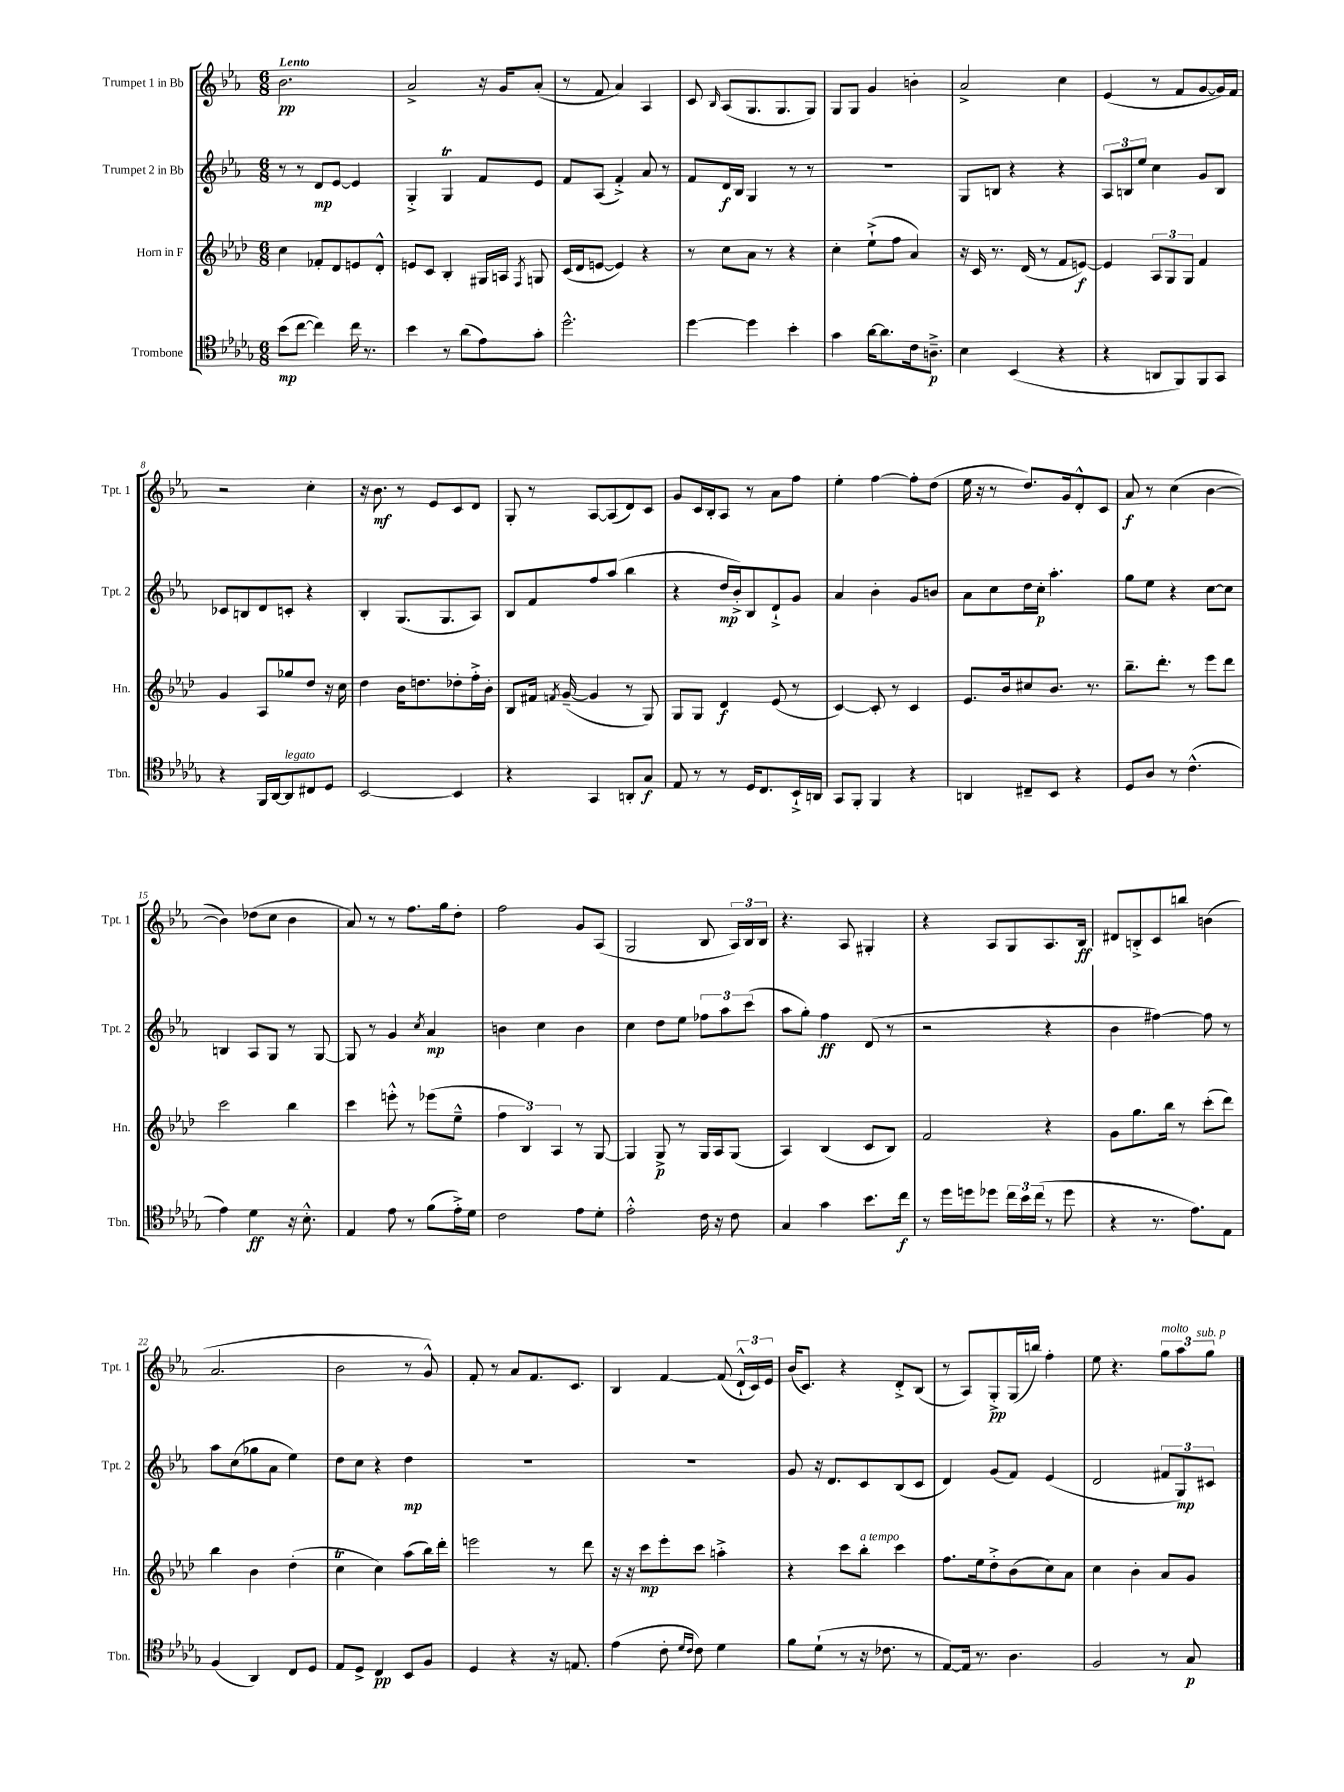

**kern	**kern	**kern	**kern
*staff4	*staff3	*staff2	*staff1
*clefC4	*clefG2	*clefG2	*clefG2
*k[b-e-a-d-g-]	*k[b-e-a-d-]	*k[b-e-a-]	*k[b-e-a-]
*M6/8	*M6/8	*M6/8	*M6/8
(8b-	4cc	8r	2.b-
[8cc	.	8r	.
4cc])	8f-'	8d	.
.	8d-	[8e-	.
16cc	8e	4e-]	.
8.r	.	.	.
.	8d-'^^	.	.
=	=	=	=
4b-	8e	4G'^	2a-^
.	8c	.	.
8r	4B-'	4G	.
(8a-	.	.	.
8e-)	16G#	8f	16r
.	16A	.	16g
.	8qF	.	.
8g-'	8G	8e-	(8a-'
=	=	=	=
2.dd-^^	(16c	8f	8r
.	16d-	.	.
.	[8e	(8A-	8f
.	4e])	4f'^)	4a-)
.	4r	8a-	4A-
.	.	8r	.
=	=	=	=
[4dd-	8r	8f	8c
.	.	.	16qqB-
.	8cc	16d	(8A-
.	.	16B-	.
4dd-]	8a-	4G	8.G
.	8r	.	.
.	.	.	8.G
4b-'	4r	8r	.
.	.	8r	8G)
=	=	=	=
4g-	4cc'	2.r	8G
.	.	.	8G
[16a-	(8ee-`^	.	4g
8.a-]	.	.	.
.	8ff	.	.
16c	4a-)	.	4b'
8.A~^	.	.	.
=	=	=	=
4B-	16r	8G	2a-^
.	16c	.	.
.	8.r	8B	.
(4BB-	.	4r	.
.	(16d-	.	.
.	8r	.	.
4r	8f	4r	4cc
.	[8e)	.	.
=	=	=	=
4r	4e]	12A-	(4e-
.	.	12B	.
.	.	12ee-	.
8AA	12A-	4cc	8r
.	12G	.	.
8FF)	.	.	8f
.	12G	.	.
8FF	4f	8g	[8g
8GG-	.	8B	16g])
.	.	.	16f
=	=	=	=
4r	4g	8c-	2r
.	.	8B	.
16FF	8A-	8d	.
[16AA-	.	.	.
8AA-]	8gg-	8c'	.
8C#	8dd-	4r	4cc'
8D-	16r	.	.
.	16cc	.	.
=	=	=	=
[2BB-	4dd-	4B-'	16r
.	.	.	8.b-
.	16b-	(8.G	8r
.	8.dd	.	.
.	.	.	8e-
.	.	8.G	.
4BB-]	8dd-'	.	8c
.	16ff'^	8A-)	8d
.	16b-'	.	.
=	=	=	=
4r	8B-	8B-	8G'
.	16f#	8f	8r
.	8qf	.	.
.	([16g~	.	.
4GG-	4g]	8ff	[8A-
.	.	(8aa-	(8A-]
8AA'	8r	4bb-	8d)
8G-	8G)	.	8c
=	=	=	=
8E-	8G	4r	8g
8r	8G	.	16c
.	.	.	16B-'
8r	4d-	16dd	8A-
.	.	16b-'^)	.
16D-	.	8B-	8r
8.C	.	.	.
.	(8e-	8d`^	8a-
16BB-`^	8r	8g	8ff
16AA	.	.	.
=	=	=	=
8GG-	[4c)	4a-	4ee-'
8FF'	.	.	.
4FF	8c']	4b-'	[4ff
.	8r	.	.
4r	4c	8g	8ff']
.	.	8b	(8dd
=	=	=	=
4AA	8.e-	8a-	16ee-
.	.	.	16r
.	.	8cc	8r
.	16b-	.	.
8C#~	8cc#	16dd	8.dd)
.	.	16cc'	.
8BB-	8.b-	4.aa-'	.
.	.	.	16g
4r	.	.	8d'^^
.	8.r	.	.
.	.	.	8c
=	=	=	=
8D-	8.bb-~	8gg	8a-
8A-	.	8ee-	8r
.	8.ddd-'	.	.
8r	.	4r	(4cc
(4.c^^	8r	.	.
.	8eee-	[8cc	[4b-
.	8ddd-	8cc]	.
=	=	=	=
4e-)	2ccc	4B	4b-])
4d-	.	8A-	(8dd-
.	.	8G	8cc
16r	4bb-	8r	4b-
8.B-'^^	.	.	.
.	.	[8G	.
=	=	=	=
4E-	4ccc	8G]	8a-)
.	.	8r	8r
8e-	8eee'^^	4g	8r
8r	8r	.	8.ff
.	.	8qcc	.
(8f	(8eee-	4a-	.
.	.	.	16gg
16e-'^)	8ee-~^^	.	8dd'
16d-	.	.	.
=	=	=	=
2c	6ff	4b	2ff
.	6B-)	.	.
.	.	4cc	.
.	6A-	.	.
8e-	8r	4b	8g
8d-'	[8G	.	(8A-
=	=	=	=
2e-'^^	4G]	4cc	2G
.	8G^	8dd	.
.	8r	8ee-	.
16c	16G	12ff-	8B-
16r	16A-	.	.
.	.	12aa-	.
8c	(8G	.	24A-)
.	.	(12ccc	24B-
.	.	.	24B-
=	=	=	=
4G-	4A-)	8aa-	4.r
.	.	8gg')	.
4g-	(4B-	4ff	.
.	.	.	8A-
8.b-	8c	(8d	4G#'
.	8B-)	8r	.
16cc	.	.	.
=	=	=	=
8r	2f	2r	4r
16dd-	.	.	.
16dd	.	.	.
8dd-	.	.	8A-
24cc	.	.	8G
24b-	.	.	.
(24cc	.	.	.
8r	4r	4r	8.A-
8dd-	.	.	.
.	.	.	16B-
=	=	=	=
4r	8g	4b-	8d#
.	8.gg	.	8B'^
8.r	.	[4ff#)	8c
.	16bb-	.	.
.	8r	.	8bb
8.e-)	.	.	.
.	(8ccc'	8ff#]	(4b
8E-	8ddd-)	8r	.
=	=	=	=
(4F	4bb-	8aa-	2.a-
.	.	(8cc	.
4AA-)	4b-	8gg-	.
.	.	8a-	.
8C	(4dd-'	4ee-)	.
8D-	.	.	.
=	=	=	=
8E-	4cc	8dd	2b-
8D-^	.	8cc	.
4C	4cc)	4r	.
8BB-	(8aa-	4dd	8r
8F	16bb-)	.	8g^^)
.	16ddd-'	.	.
=	=	=	=
4D-	2eee	2.r	8f'
.	.	.	8r
4r	.	.	8a-
.	.	.	8.f
16r	8r	.	.
8.E	.	.	8.c
.	8ddd-	.	.
=	=	=	=
(4e-	16r	2.r	4B-
.	16r	.	.
.	8ccc	.	.
8c'	8eee-'	.	[4f
16qqd-	.	.	.
16qqc	.	.	.
8c)	8ccc	.	.
4d-	4aa'^	.	(8f]
.	.	.	24d`^^
.	.	.	24c)
.	.	.	24e-
=	=	=	=
8f	4r	8g	(16b-
.	.	.	8.c)
(8d-`	.	16r	.
.	.	8.d	.
8r	8ccc	.	4r
16r	8bb-'	8c	.
8.c-	.	.	.
.	4ccc	(8B-	8d'^
8r	.	8c	(8B-
=	=	=	=
[8E-)	8.ff	4d)	8r
16E-]	.	.	8A-)
8.r	16ee-	.	.
.	8dd-'^	(8g	8G'^
4.A-	(8b-	8f)	(16G
.	.	.	16bb)
.	8cc)	(4e-	4ff'
.	8a-	.	.
=	=	=	=
2F	4cc	2d	8ee-
.	.	.	4.r
.	4b-'	.	.
8r	8a-	12f#	12gg
.	.	12G)	12aa-
8G-	8g	.	.
.	.	12c#	12gg
==	==	==	==
*-	*-	*-	*-
